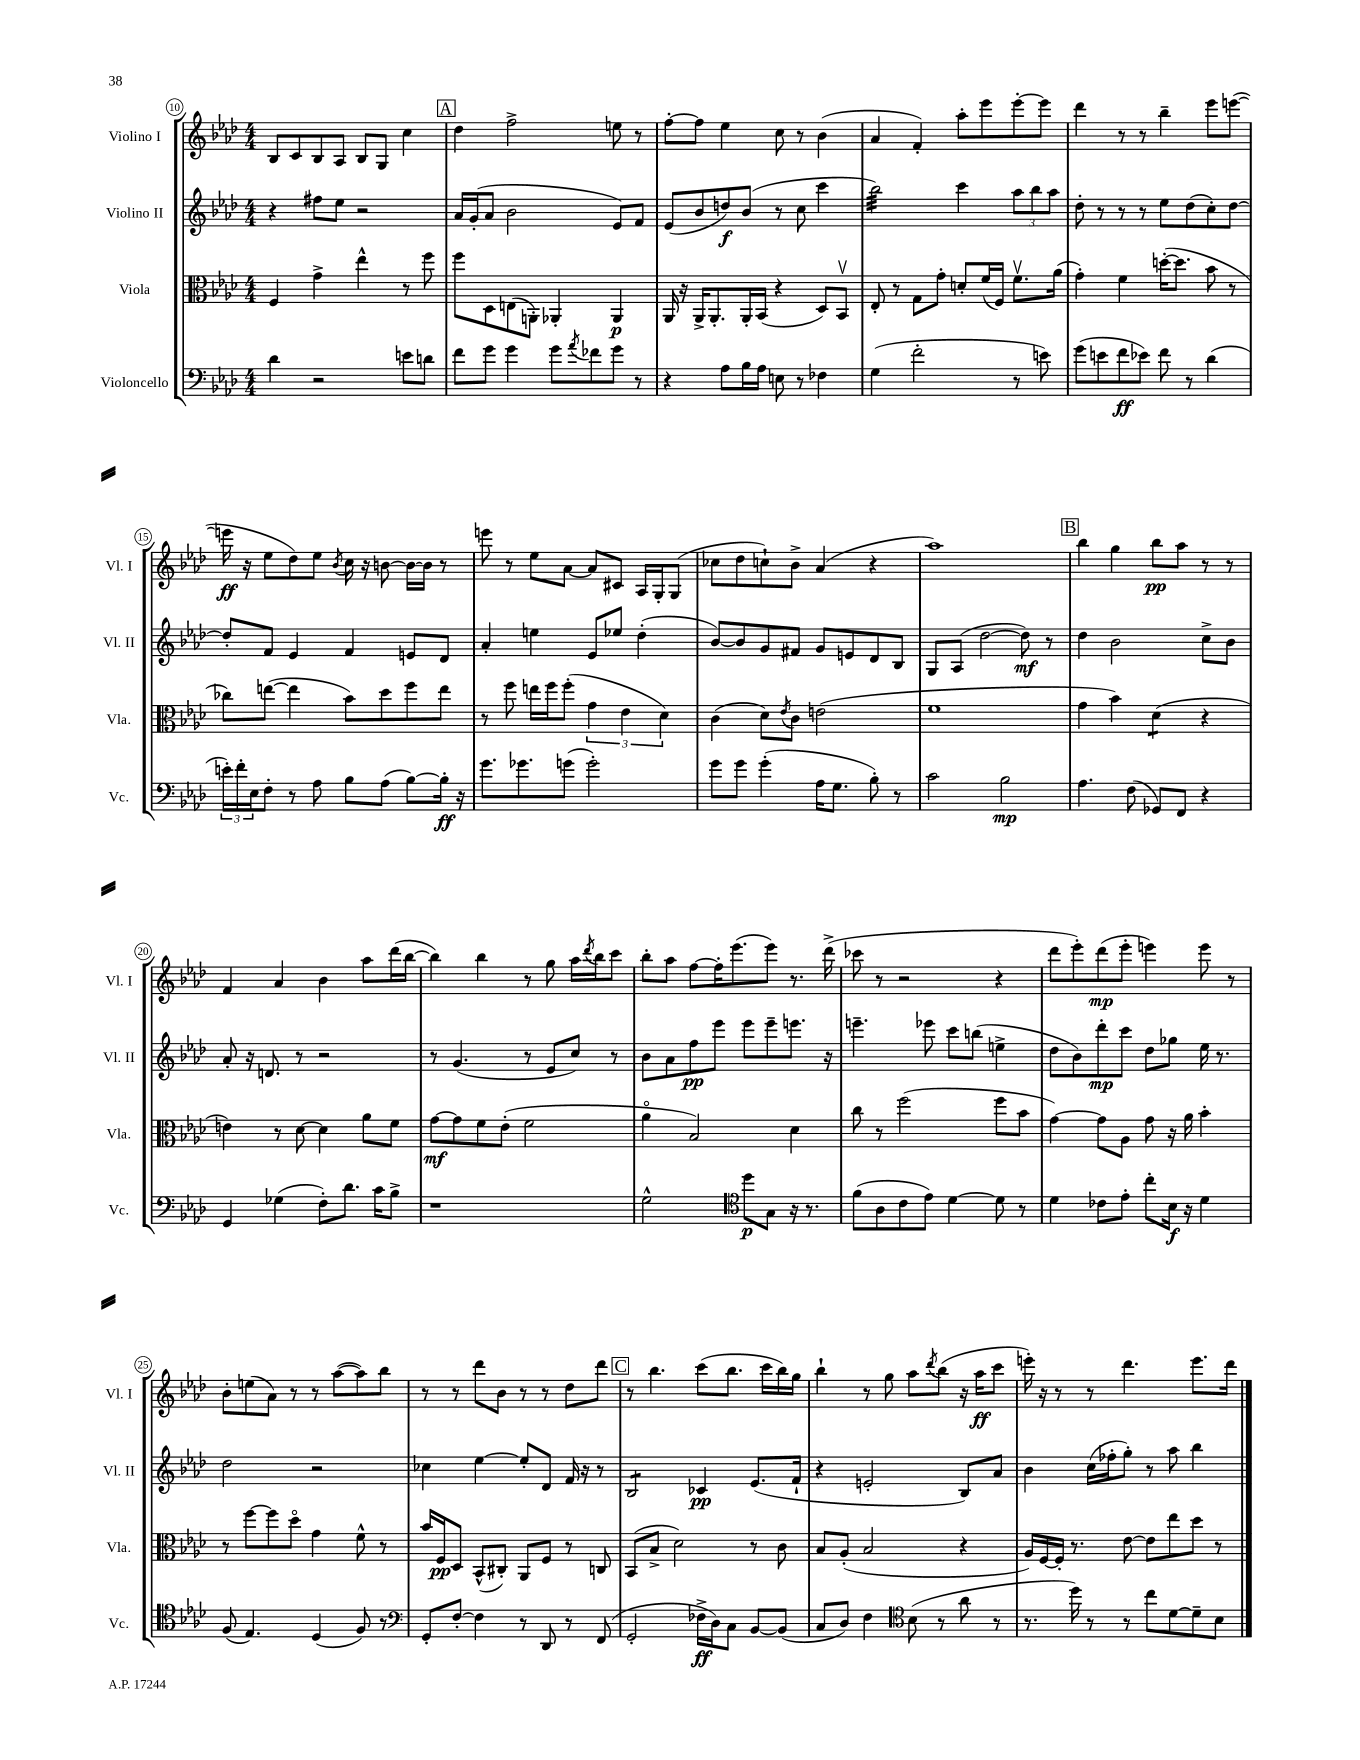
<<
\new StaffGroup <<
\new Staff = "s0" \with { instrumentName = "Violino I" shortInstrumentName = "Vl. I" } {
    \clef treble \key aes \major \numericTimeSignature \time 4/4
    bes8 c'8 bes8 aes8 bes8 g8 c''4 |
    \mark \markup { \box "A" } des''4 f''2-> e''8 r8 |
    f''8~-. f''8 ees''4 c''8 r8 bes'4( |
    aes'4 f'4-.) aes''8-. ees'''8 ees'''8~-. ees'''8 |
    des'''4 r8 r8 bes''4-- ees'''8 e'''8~( |
    e'''16\ff r16 ees''8 des''8) ees''8 \acciaccatura { bes'8 } c''16 r16 b'8~ b'16~ b'16 r8 |
    e'''8 r8 ees''8 aes'8~ aes'8 cis'8 aes16 g16-. g8( |
    ces''8 des''8 c''8-!) bes'8-> aes'4( r4 |
    aes''1) |
    \mark \markup { \box "B" } bes''4 g''4 bes''8\pp aes''8 r8 r8 |
    f'4 aes'4 bes'4 aes''8 des'''16( bes''16~ |
    bes''4) bes''4 r8 g''8 aes''16 \acciaccatura { des'''8 } bes''16 c'''8 |
    bes''8-. aes''8 f''8~ f''16-. ees'''8.( ees'''8) r8. des'''16->( |
    ces'''8 r8 r2 r4 |
    des'''8 ees'''8-.) des'''8\mp( ees'''8-. e'''4) e'''8 r8 |
    bes'8-. e''8( aes'8) r8 r8 aes''8~( aes''8) bes''8 |
    r8 r8 des'''8 bes'8 r8 r8 des''8 des'''8 |
    \mark \markup { \box "C" } r8 bes''4. c'''8( bes''8. c'''16 bes''16) g''16 |
    bes''4-! r8 g''8 aes''8 \acciaccatura { des'''8 } bes''8( r16 aes''16\ff c'''8 |
    e'''16-.) r16 r8 r8 des'''4. e'''8. des'''16 \bar "|." |
}
\new Staff = "s1" \with { instrumentName = "Violino II" shortInstrumentName = "Vl. II" } {
    \clef treble \key aes \major \numericTimeSignature \time 4/4
    r4 fis''8 ees''8 r2 |
    \mark \markup { \box "A" } aes'16 g'16-.( aes'8 bes'2 ees'8) f'8 |
    ees'8( bes'8 d''8\f) bes'8( r8 c''8 c'''4 |
    bes''2:32) c'''4 \tuplet 3/2 { aes''8 bes''8 aes''8 } |
    des''8-. r8 r8 r8 ees''8 des''8( c''8-.) des''8~ |
    des''8-. f'8 ees'4 f'4 e'8 des'8 |
    aes'4-. e''4 ees'8 ees''8 des''4-.( |
    bes'8~) bes'8 g'8 fis'8 g'8 e'8 des'8 bes8 |
    g8 aes8( des''2~ des''8\mf) r8 |
    \mark \markup { \box "B" } des''4 bes'2 c''8-> bes'8 |
    aes'8-. r16 d'8. r8 r2 |
    r8 g'4.( r8 ees'8 c''8) r8 |
    bes'8 aes'8 f''8\pp ees'''8 ees'''8 ees'''8-- e'''8. r16 |
    e'''4.-- ees'''8 c'''8 b''8( e''4-> |
    des''8 bes'8) des'''8-.\mp c'''8 des''8 ges''8 ees''16 r8. |
    des''2 r2 |
    ces''4 ees''4~ ees''8-. des'8 f'16 r16 r8 |
    \mark \markup { \box "C" } bes2:8 ces'4\pp ees'8.( f'16-! |
    r4 e'2-. bes8) aes'8 |
    bes'4 c''16( fes''16-. g''8-.) r8 aes''8 bes''4 \bar "|." |
}
\new Staff = "s2" \with { instrumentName = "Viola" shortInstrumentName = "Vla." } {
    \clef alto \key aes \major \numericTimeSignature \time 4/4
    f4 g'4-> ees''4-^ r8 f''8 |
    \mark \markup { \box "A" } f''8 des8 e8( a,8-.) aes,4-. aes,4\p |
    aes,16 r16 aes,16-> aes,8.-. aes,16-. bes,16( r4 des8) bes,8\upbow |
    ees8-. r8 g8 g'8-. d'8-. f'16( f16) f'8.\upbow aes'16( |
    g'4-.) f'4 d''16~-.( d''8. bes'8 r8 |
    ces''8) e''8~( e''4 bes'8) des''8 f''8 e''8 |
    r8 f''8 e''16 f''16 f''8-.( \tuplet 3/2 { g'4 ees'4 des'4) } |
    c'4( des'8) \acciaccatura { ees'8 } c'8 e'2( |
    f'1 |
    \mark \markup { \box "B" } g'4 bes'4) des'4:8( r4 |
    e'4) r8 des'8~ des'4 aes'8 f'8 |
    g'8~\mf g'8 f'8 ees'8-.( f'2 |
    aes'4\flageolet bes2) des'4 |
    c''8 r8 f''2( f''8 bes'8 |
    g'4~) g'8 aes8 g'8 r16 aes'16 bes'4-. |
    r8 f''8~ f''8 des''8\flageolet g'4 f'8-^ r8 |
    bes'16 f16\pp des8 bes,8-^( cis8-.) aes,8 f8 r8 c8 |
    \mark \markup { \box "C" } bes,8( bes8-> des'2) r8 c'8 |
    bes8 aes8-.( bes2 r4 |
    aes16) f16~ f16-. r8. ees'8~ ees'8 ees''8 des''8 r8 \bar "|." |
}
\new Staff = "s3" \with { instrumentName = "Violoncello" shortInstrumentName = "Vc." } {
    \clef bass \key aes \major \numericTimeSignature \time 4/4
    des'4 r2 e'8 d'8 |
    \mark \markup { \box "A" } f'8 g'8 g'4 g'8 \acciaccatura { aes'8 } fes'8 g'8 r8 |
    r4 aes8 bes16 aes16 e8 r8 fes4 |
    g4( f'2-. r8 e'8) |
    g'8( e'8 f'8\ff ees'8) f'8 r8 des'4( |
    \tuplet 3/2 { e'16-.) f'16-. ees16 } f8-. r8 aes8 bes8 aes8( bes8~) bes16-.\ff r16 |
    g'8. ges'8. g'8( g'2-.) |
    g'8 g'8 g'4-.( aes16 g8. bes8-.) r8 |
    c'2 bes2\mp |
    \mark \markup { \box "B" } aes4. f8( ges,8) f,8 r4 |
    g,4 ges4( f8-.) des'8. c'16 bes8-> |
    r1 |
    g2-^ \clef tenor des''8\p g8 r16 r8. |
    f'8( aes8 c'8 ees'8) des'4~ des'8 r8 |
    des'4 ces'8 ees'8-. c''8-. bes16\f r16 des'4 |
    f8( ees4.) des4( f8) r8 |
    \clef bass g,8-. f8~-. f4 r8 des,8 r8 f,8( |
    \mark \markup { \box "C" } g,2-. fes16->\ff des16) c8 bes,8~ bes,8( |
    c8 des8) f4 \clef tenor bes8( r8 aes'8 r8 |
    r8. des''16) r8 r8 c''8 des'8~ des'8-- bes8 \bar "|." |
}
>>
>>
\layout { \context { \Score currentBarNumber = #10 \override BarNumber.stencil = #(make-stencil-circler 0.1 0.3 ly:text-interface::print) } }
